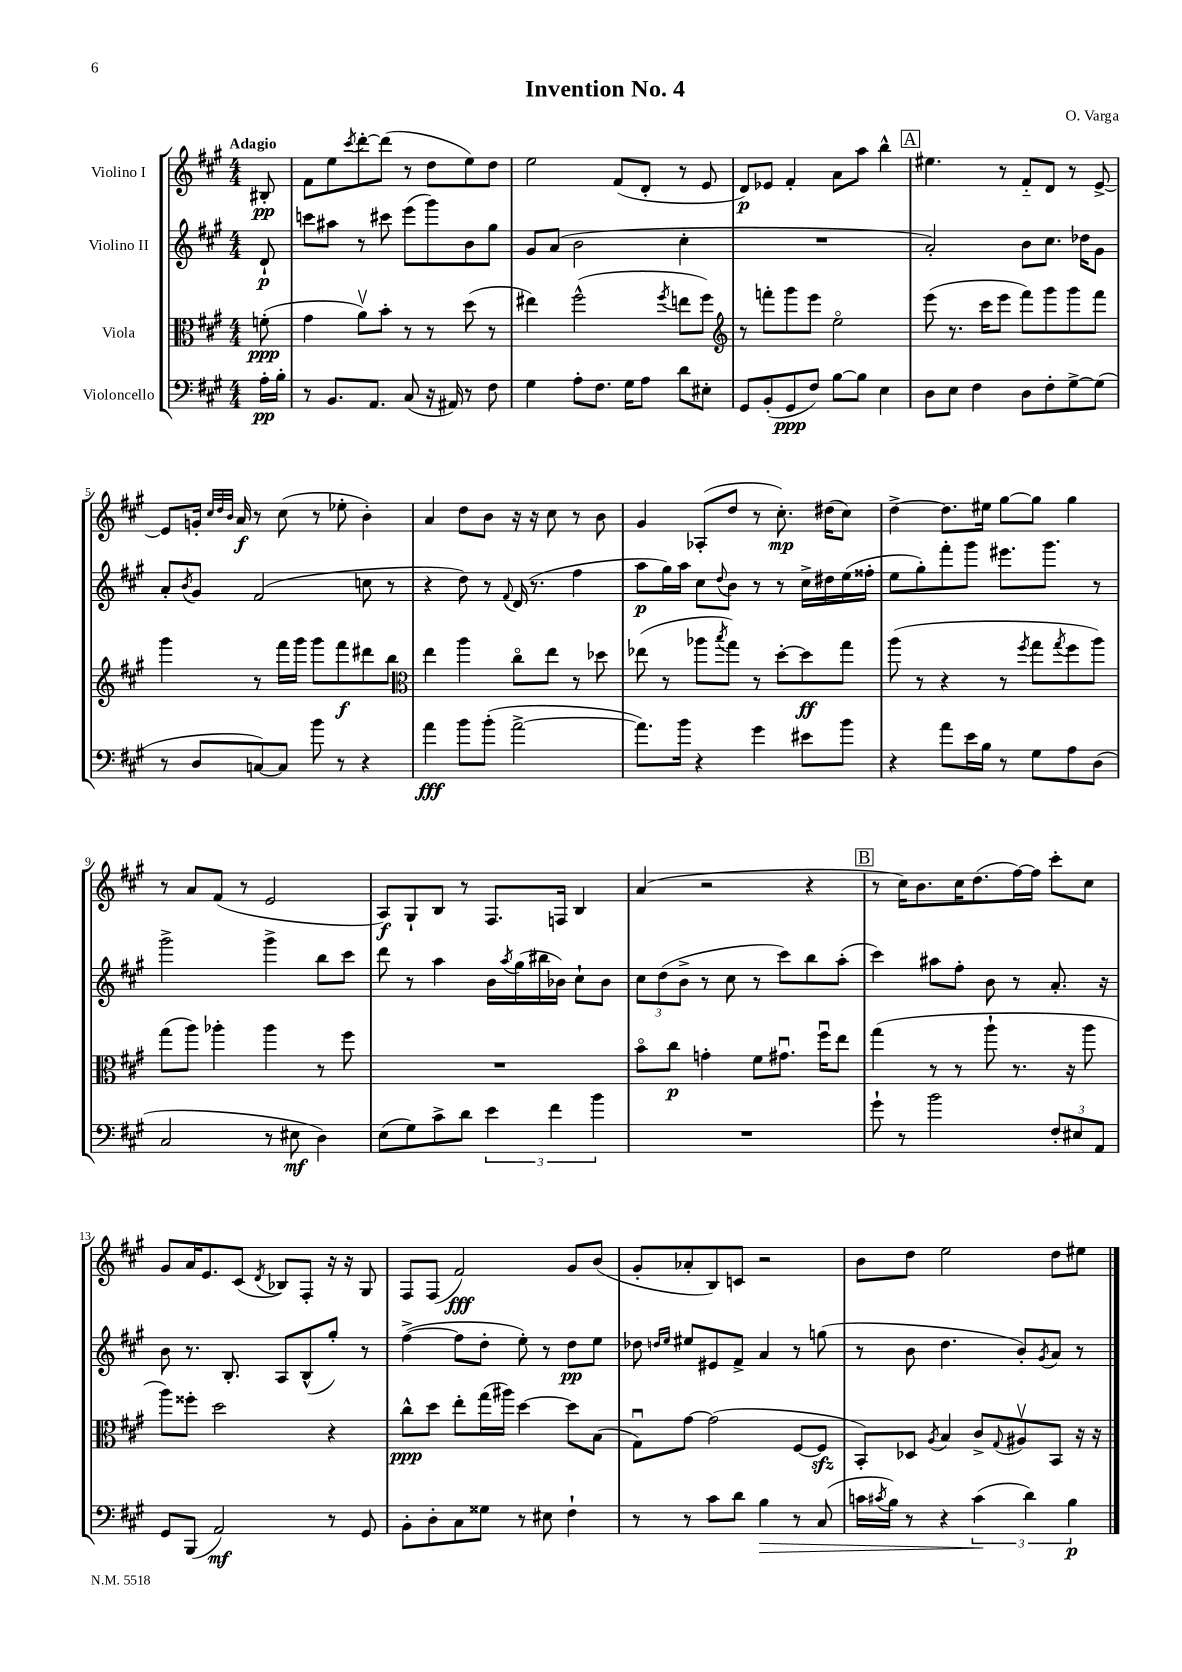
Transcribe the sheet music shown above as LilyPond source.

\header { title = "Invention No. 4" composer = "O. Varga" }
<<
\new StaffGroup <<
\new Staff = "s0" \with { instrumentName = "Violino I" } {
    \clef treble \key a \major \numericTimeSignature \time 4/4 \partial 8 \tempo "Adagio"
    bis8-.\pp |
    fis'8 e''8 \acciaccatura { cis'''8 } d'''8~-. d'''8( r8 d''8 e''8) d''8 |
    e''2 fis'8( d'8-. r8 e'8 |
    d'8\p) ees'8 fis'4-. a'8 a''8 b''4-^ |
    \mark \markup { \box "A" } eis''4. r8 fis'8-_ d'8 r8 e'8~-> |
    e'8 g'16-. \grace { cis''32 d''32 b'32 } a'16\f r8 cis''8( r8 ees''8-. b'4-.) |
    a'4 d''8 b'8 r16 r16 cis''8 r8 b'8 |
    gis'4 aes8-.( d''8 r8 cis''8.-.\mp) dis''16( cis''8) |
    d''4~-> d''8. eis''16 gis''8~ gis''8 gis''4 |
    r8 a'8 fis'8( r8 e'2 |
    a8\f) gis8-! b8 r8 fis8. f16 b4 |
    a'4( r2 r4 |
    \mark \markup { \box "B" } r8 cis''16) b'8. cis''16 d''8.( fis''16~) fis''16 cis'''8-. cis''8 |
    gis'8 a'16 e'8. cis'8( \acciaccatura { d'8 } bes8) fis8-. r16 r16 gis8 |
    fis8 fis8( fis'2\fff) gis'8 b'8( |
    gis'8-. aes'8-. b8) c'8 r2 |
    b'8 d''8 e''2 d''8 eis''8 \bar "|." |
}
\new Staff = "s1" \with { instrumentName = "Violino II" } {
    \clef treble \key a \major \numericTimeSignature \time 4/4 \partial 8
    d'8-!\p |
    c'''8 ais''8 r8 cis'''8 e'''8( gis'''8) b'8 gis''8 |
    gis'8 a'8( b'2 cis''4-. |
    R1 |
    \mark \markup { \box "A" } a'2-.) b'8 cis''8. des''16 gis'8 |
    a'8-. \acciaccatura { b'8 } gis'8 fis'2( c''8 r8 |
    r4 d''8) r8 \appoggiatura { fis'8 } d'16( r8. fis''4 |
    a''8\p gis''16) a''16 cis''8 \appoggiatura { d''8 } b'8 r8 r8 cis''16-> dis''16 e''16( fisis''16-. |
    e''8 gis''8-.) fis'''8-. gis'''8 eis'''8. gis'''8. r8 |
    gis'''2-> gis'''4-> b''8 cis'''8 |
    d'''8 r8 a''4 b'16 \acciaccatura { a''8 } gis''16( bis''16 bes'16) cis''8-! bes'8 |
    \tuplet 3/2 { cis''8 d''8( b'8-> } r8 cis''8 r8 cis'''8) b''8 a''8-.( |
    \mark \markup { \box "B" } cis'''4) ais''8 fis''8-. b'8 r8 a'8.-. r16 |
    b'8 r8. b8.-. a8 b8-^( gis''8-.) r8 |
    fis''4~->( fis''8 d''8-. e''8-.) r8 d''8\pp e''8 |
    des''8 \grace { d''16 e''16 } eis''8 eis'8 fis'8-> a'4 r8 g''8( |
    r8 b'8 d''4. b'8-.) \acciaccatura { gis'8 } a'8 r8 \bar "|." |
}
\new Staff = "s2" \with { instrumentName = "Viola" } {
    \clef alto \key a \major \numericTimeSignature \time 4/4 \partial 8
    f'8-.\ppp( |
    gis'4 a'8\upbow) b'8-. r8 r8 d''8( r8 |
    eis''4) fis''2-^( \acciaccatura { fis''8 } e''8 fis''8) |
    \clef treble r8 f'''8-. gis'''8 e'''8 e''2\flageolet |
    \mark \markup { \box "A" } e'''8( r8. cis'''16 e'''8 fis'''8) gis'''8 gis'''8 fis'''8 |
    gis'''4 r8 fis'''16 gis'''16 gis'''8 fis'''8\f dis'''8 b''8 |
    \clef alto e''4 a''4 cis''8\flageolet e''8 r8 des''8 |
    ees''8( r8 aes''8 \acciaccatura { b''8 } gis''8) r8 d''8~-. d''8\ff gis''8 |
    a''8( r8 r4 r8 \acciaccatura { fis''8 } gis''8 \acciaccatura { gis''8 } fis''8 a''8) |
    gis''8( a''8) aes''4-. aes''4 r8 fis''8 |
    R1 |
    b'8\flageolet cis''8\p g'4-. fis'8 gis'8.\downbow fis''16\downbow e''8 |
    \mark \markup { \box "B" } gis''4( r8 r8 a''8-! r8. r16 a''8 |
    a''8) fisis''8-. d''2 r4 |
    cis''8-^\ppp d''8 e''8-. gis''16( ais''16) d''4~ d''8 b8( |
    gis8\downbow) gis'8~ gis'2( fis8~ fis8\sfz |
    b,8-.) des8 \acciaccatura { a8 } b4 cis'8-> \appoggiatura { gis8 } ais8\upbow b,8 r16 r16 \bar "|." |
}
\new Staff = "s3" \with { instrumentName = "Violoncello" } {
    \clef bass \key a \major \numericTimeSignature \time 4/4 \partial 8
    a16-.\pp b16-. |
    r8 b,8. a,8. cis8( r16 ais,16) r8 fis8 |
    gis4 a8-. fis8. gis16 a8 d'8 eis8-. |
    gis,8 b,8-.( gis,8\ppp fis8) b8~ b8 e4 |
    \mark \markup { \box "A" } d8 e8 fis4 d8 fis8-. gis8~-> gis8( |
    r8 d8 c8~) c8 b'8 r8 r4 |
    a'4\fff b'8 b'8-.( a'2~-> |
    a'8.) b'16 r4 gis'4 eis'8 b'8 |
    r4 a'8 e'16 b16 r8 gis8 a8 d8( |
    cis2 r8 eis8\mf d4) |
    e8( gis8) cis'8-> d'8 \tuplet 3/2 { e'4 fis'4 b'4 } |
    R1 |
    \mark \markup { \box "B" } gis'8-! r8 b'2 \tuplet 3/2 { fis8-. eis8 a,8 } |
    gis,8 b,,8( a,2\mf) r8 gis,8 |
    b,8-. d8-. cis8 gisis8 r8 eis8 fis4-! |
    r8 r8 cis'8 d'8 b4\> r8 cis8( |
    c'16 \acciaccatura { cis'8 } b16) r8 r4 \tuplet 3/2 { cis'4\!( d'4) b4\p } \bar "|." |
}
>>
>>
